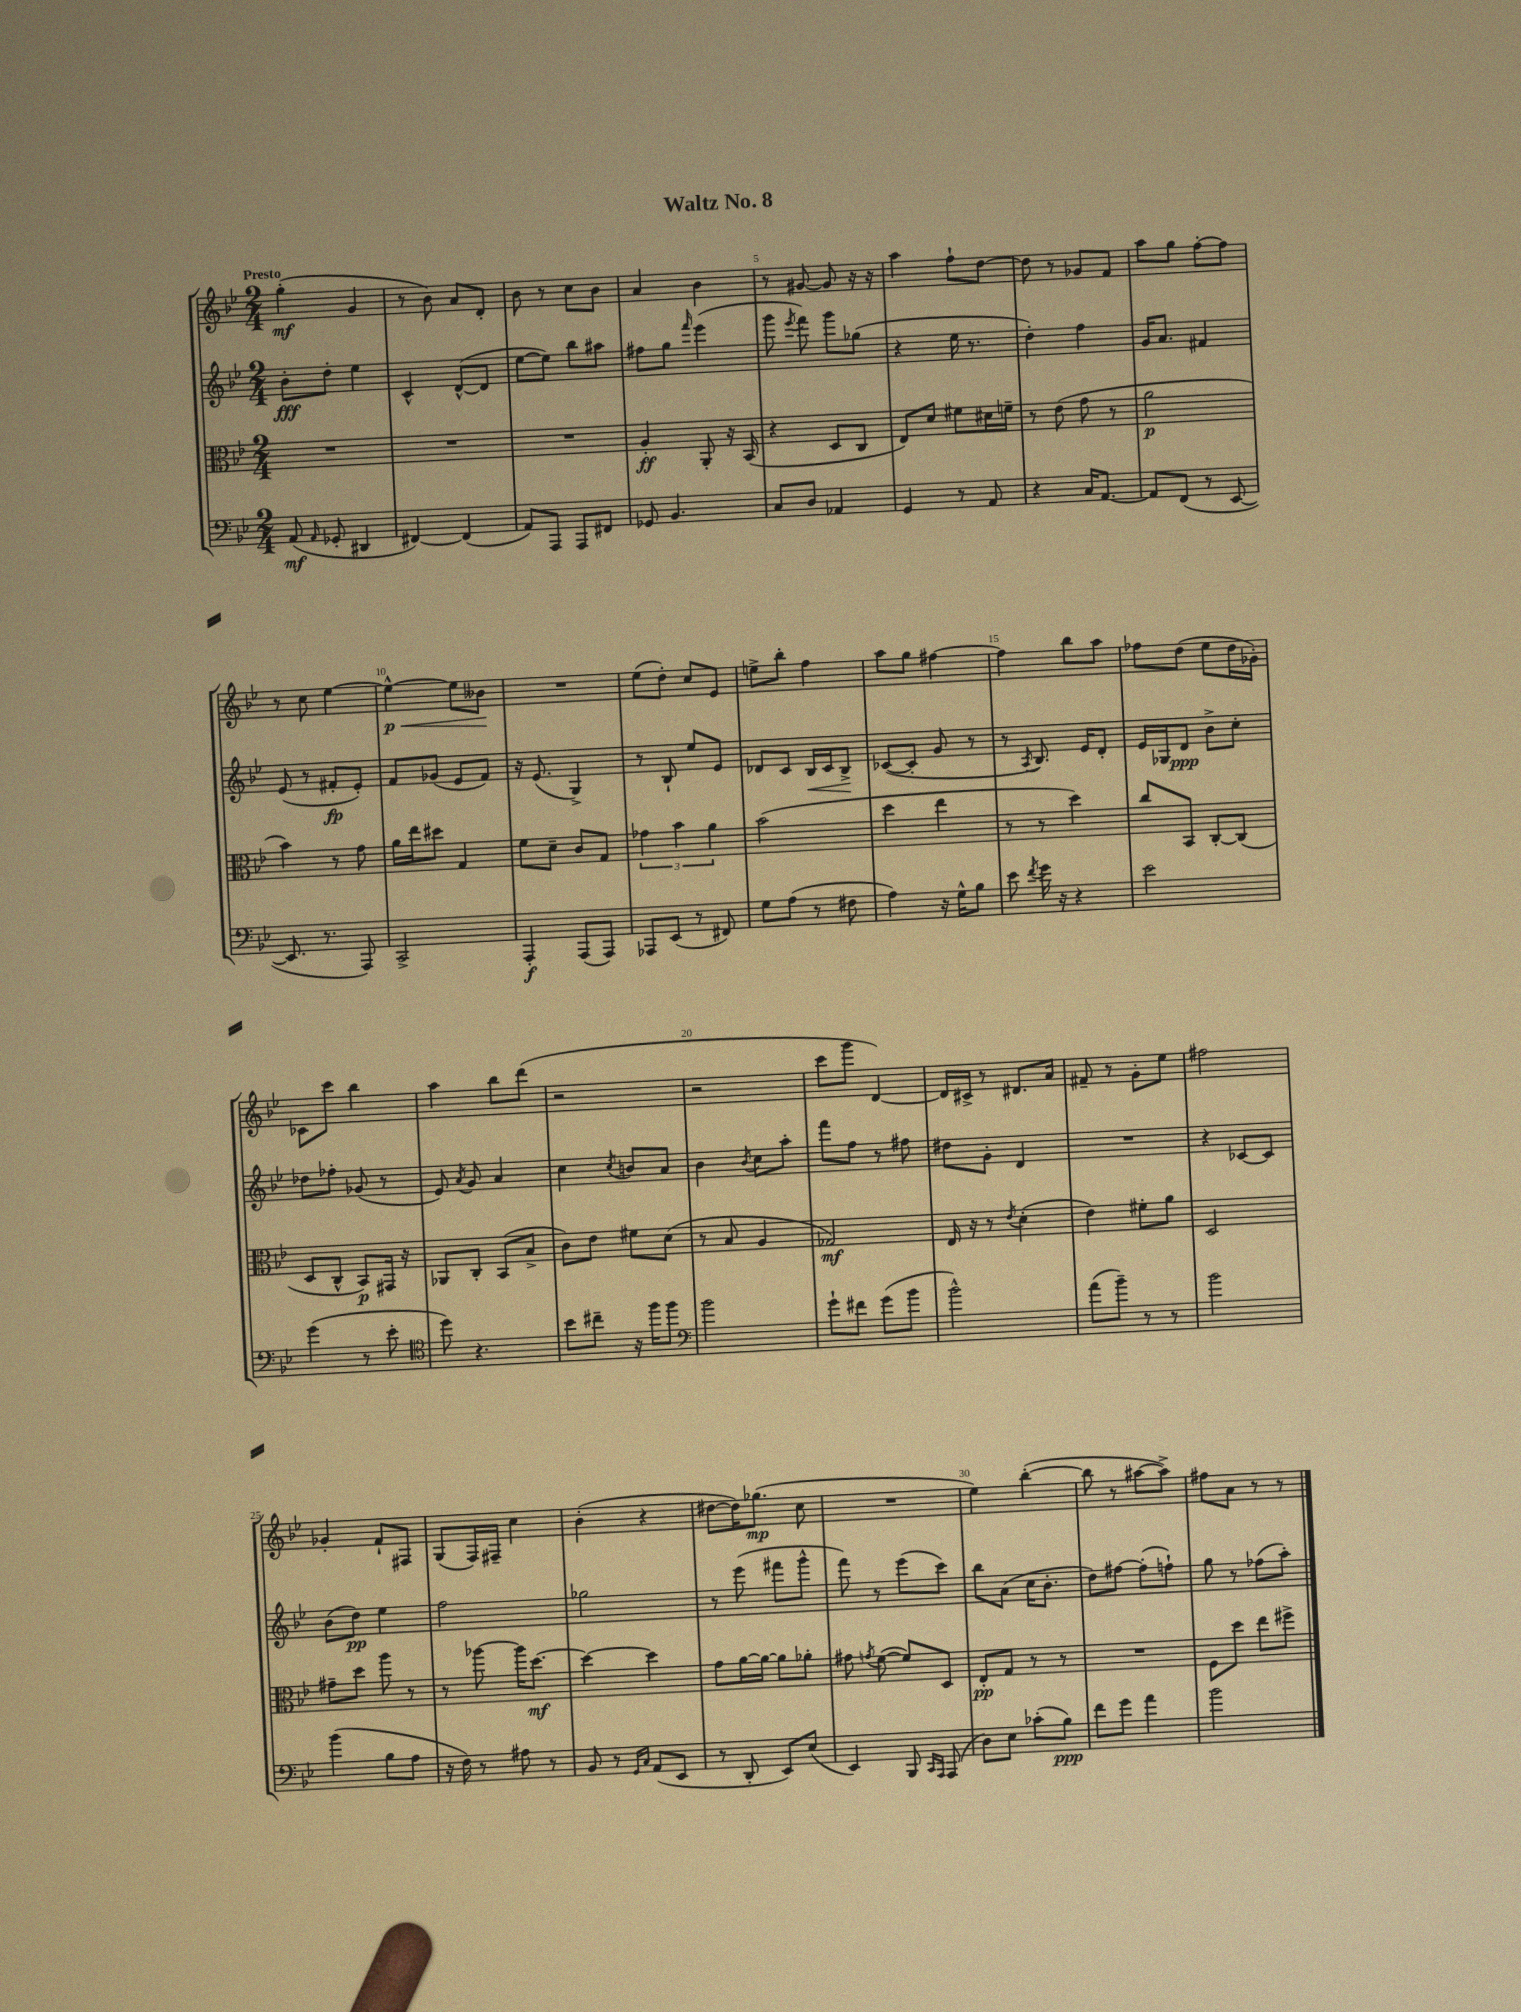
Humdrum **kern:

**kern	**kern	**kern	**kern
*staff4	*staff3	*staff2	*staff1
*clefF4	*clefC3	*clefG2	*clefG2
*k[b-e-]	*k[b-e-]	*k[b-e-]	*k[b-e-]
*M2/4	*M2/4	*M2/4	*M2/4
(8AA	2r	8b-'	(4gg'
16qqAA	.	.	.
8GG-'	.	8dd'	.
4DD#	.	4ee-	4g
=	=	=	=
[4FF#)	2r	4c^^	8r
.	.	.	8b-)
(4FF#]	.	([8d^^	8a
.	.	8d]	8d'
=	=	=	=
8AA)	2r	[8ee-	8b-
8AAA	.	8ee-])	8r
8AAA	.	8bb-	8cc
8FF#	.	8aa#	8b-
=	=	=	=
8GG-	4A'	8ff#	4a
4.BB-	.	8gg	.
.	.	16qqfff	.
.	8AA'	(4eee-	4b-
.	16r	.	.
.	(16BB-	.	.
=	=	=	=
8C	4r	8ggg	8r
.	.	8qeee-	.
8D	.	8fff)	[8g#
4AA-	8D	8ggg	8g#]
.	8C	(8gg-	16r
.	.	.	16r
=	=	=	=
4GG	8E-)	4r	4aa
.	8d	.	.
8r	8f#	16ee-	8ff`
.	.	8.r	.
8AA	16d#	.	[8dd
.	16f~	.	.
=	=	=	=
4r	8r	4dd')	8dd]
.	(8e-	.	8r
16C	8g	4ff	8g-
[8.AA	.	.	.
.	8r	.	8f
=	=	=	=
8AA]	2a	16g	8aa
.	.	8.a	.
(8FF	.	.	8gg
8r	.	4f#	[8ff'
[8EE-	.	.	8ff]
=	=	=	=
8.EE-]	4b-)	(8e-	8r
.	.	8r	8cc
8.r	.	.	.
.	8r	8f#'	[4ee-
8AAA)	8g	8e-')	.
=	=	=	=
2CC^	16a	8f	4ee-^^_
.	16ee-	.	.
.	8dd#	(8g-	.
.	4G	8e-	8ee-]
.	.	8f)	8b--
=	=	=	=
4AAA'	8f	16r	2r
.	.	(8.e-	.
.	8d~	.	.
(8AAA	8c	4G^)	.
8AAA)	8G	.	.
=	=	=	=
8AAA-	6g-	8r	(8ee-
(8EE-	.	8B-`	8dd')
.	6b-	.	.
8r	.	8ee-	8cc
.	6a	.	.
8FF#)	.	8e-	8e-
=	=	=	=
8G	(2b-	8d-	8ee^
(8A	.	8c	8bb-'
8r	.	16B-	4ff
.	.	16c	.
8F#	.	8B-^	.
=	=	=	=
4A)	4dd	([8c-	8aa
.	.	8c-']	8gg
16r	4ee-	8g	[4ff#
16G^^	.	.	.
8B-	.	8r	.
=	=	=	=
8e-	8r	8r	4ff#]
8qf	.	8qA	.
16g	8r	8.B-)	.
16r	.	.	.
4r	4dd)	.	8bb-
.	.	16e-	.
.	.	8d'	8aa
=	=	=	=
2e-	8cc	16e-	8ff-
.	.	16G-	.
.	8BB-	8d	(8dd
.	[8C'	8b-^	8ee-
.	(8C]	8cc'	16dd
.	.	.	16g-')
=	=	=	=
(4g	8D	8dd-	8c-
.	8C^^	8ff-'	8ccc
8r	8BB-)	(8g-	4bb-
8e-'	16GG#	8r	.
.	16r	.	.
=	=	=	=
*clefC4	*	*	*
8dd)	8AA-	8e-)	4aa
.	.	8qa	.
4.r	8C'	8g	.
.	(8BB-	4a	8bb-
.	8B-^	.	(8ddd
=	=	=	=
8b-	8c)	4cc	2r
8cc#~	8e-	.	.
.	.	8qcc	.
16r	8f#	8b	.
16ff	.	.	.
8ff	(8d	8a	.
=	=	=	=
*clefF4	*	*	*
2b-	8r	4b-	2r
.	8B-	.	.
.	.	8qb-	.
.	4A	8cc	.
.	.	8aa'	.
=	=	=	=
8g`	2G-)	8fff	8ccc
8f#	.	8ff	8ggg
(8g	.	8r	[4d)
8b-	.	8ff#	.
=	=	=	=
2b-^^)	16E-	8dd#	16d]
.	16r	.	16c#^
.	8r	8g'	8r
.	8qe-	.	.
.	(4d'	4d	8.d#
.	.	.	16a
=	=	=	=
(8a	4e-)	2r	8f#~
8b-~)	.	.	8r
8r	8f#'	.	8g'
8r	8a	.	8ee-
=	=	=	=
2b-	2D	4r	2ff#
.	.	[8c-	.
.	.	8c-]	.
=	=	=	=
(4b-	8g#~	(8b-	4g-'
.	8dd	8dd)	.
8B-	8aa	4ee-	8f`
8A	8r	.	8F#
=	=	=	=
16r	8r	2ff	(8G
16F)	.	.	.
8r	[8aa-	.	16F)
.	.	.	16F#~
8A#	16aa-]	.	4cc
.	[8.dd	.	.
8r	.	.	.
=	=	=	=
8BB-	4dd_	2gg-	(4b-'
8r	.	.	.
16qqGG	.	.	.
16qqC	.	.	.
(8AA	4dd]	.	4r
8EE-	.	.	.
=	=	=	=
8r	8g	8r	[8dd#
8DD'	[16a	(8eee-	16dd#])
.	16a_	.	(8.gg-
8EE-)	8a]	8fff#	.
(8E-	8a-'	8ggg^^	8cc
=	=	=	=
4EE-)	8g#	8fff)	2r
.	8qg	.	.
.	([8f	8r	.
8BBB-	8f])	(8eee-	.
16qqCC	.	.	.
16qqAAA	.	.	.
(8AAA	8D	8ccc)	.
=	=	=	=
8D)	8E-'	8bb-	4ee-)
8E-	8G	(8a	.
(8c-'	8r	16cc	([4bb-'
.	.	8.b-'	.
8B-)	8r	.	.
=	=	=	=
8f	2r	8dd)	8bb-]
8g	.	[8ff#	8r
4a	.	(8ff#']	[8aa#
.	.	8ff`)	8aa#^])
=	=	=	=
2b-	8F	8gg	8ff#
.	8dd	8r	8a
.	8ee-	(8ff-	8r
.	8ff#^	8aa')	8r
==	==	==	==
*-	*-	*-	*-
